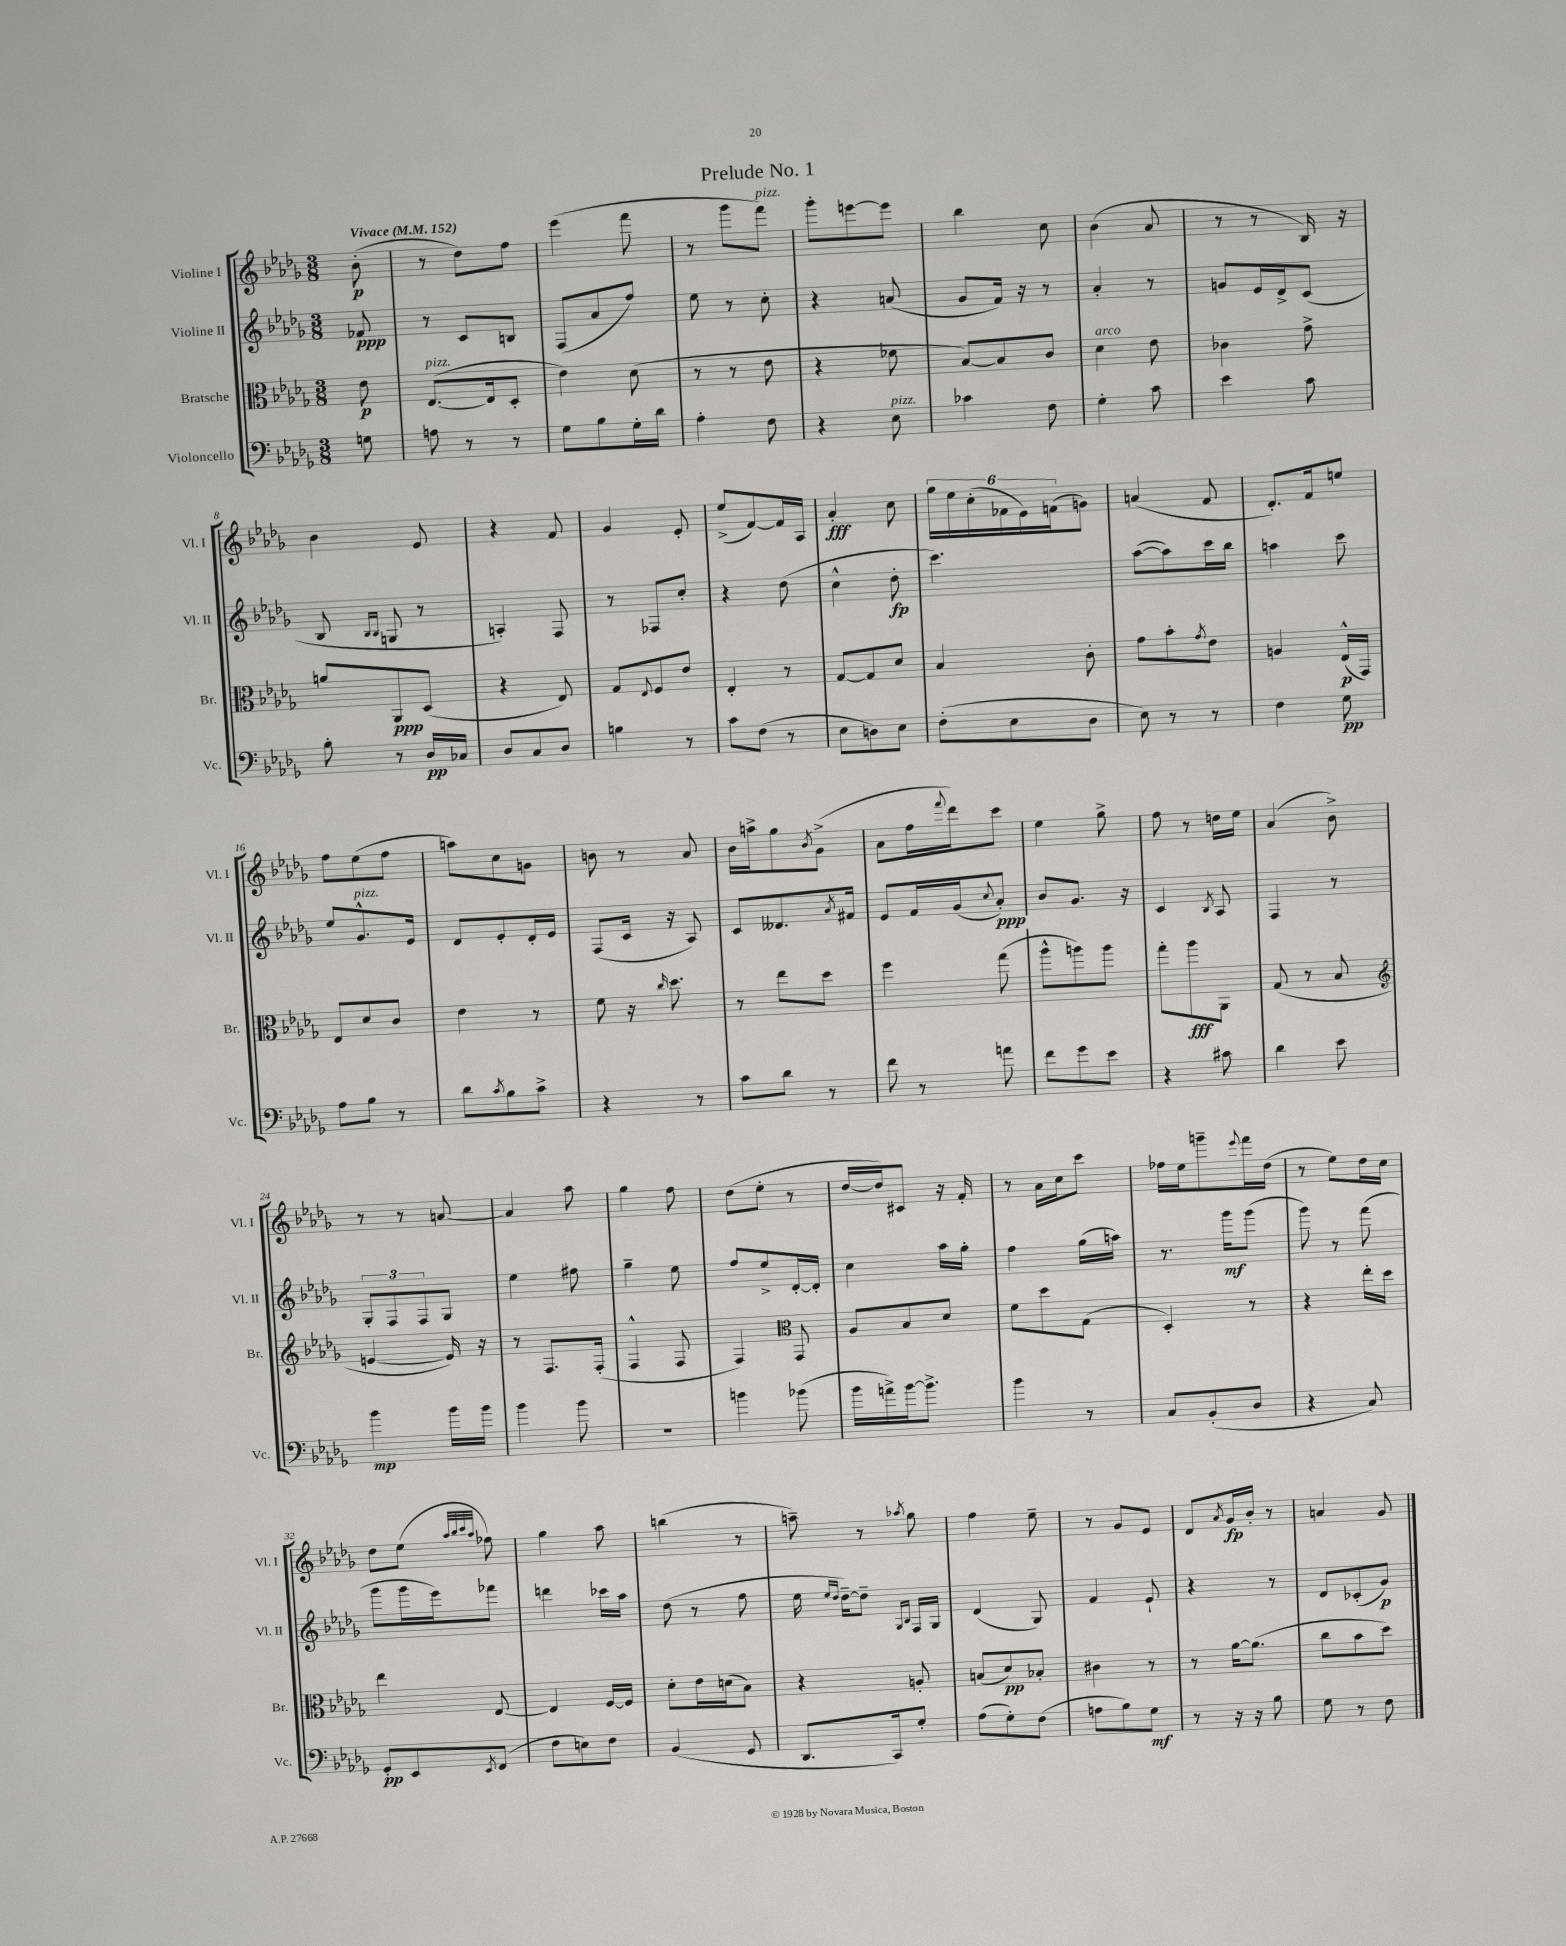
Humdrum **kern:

**kern	**kern	**kern	**kern
*staff4	*staff3	*staff2	*staff1
*clefF4	*clefC3	*clefG2	*clefG2
*k[b-e-a-d-g-]	*k[b-e-a-d-g-]	*k[b-e-a-d-g-]	*k[b-e-a-d-g-]
*M3/8	*M3/8	*M3/8	*M3/8
*MM152	*MM152	*MM152	*MM152
8G	8e-	8f-	(8b-'
=	=	=	=
8A	([8.E-	8r	8r
8r	.	8c	8dd-)
.	16E-]	.	.
8r	8D-'	8B	8ff
=	=	=	=
8G-	4e-)	(8F	(4eee-
8B-	.	8a-	.
16G-'	(8d-	8ff)	8fff
16d-	.	.	.
=	=	=	=
4A-'	8r	8ee-	8r
.	8r	8r	8ggg-
8F	8e-	8cc'	8fff)
=	=	=	=
4r	4r	4r	8ggg-'
.	.	.	[8eee
8E-	8f-	(8a	8eee]
=	=	=	=
4c-	[8B-)	8g-	4bb-
.	8B-]	16f)	.
.	.	16r	.
8F	8c	8r	8cc
=	=	=	=
4G-'	4d-	4a-'	(4b-
8c	8e-	8r	8a-
=	=	=	=
4e-	4c-	8g	8r
.	.	16e-	8r
.	.	16d-^	.
8c	8g-^	(8c	16B-)
.	.	.	16r
=	=	=	=
8B-'	8a	8B-	4b-
.	.	16qqB-	.
.	.	16qqB-	.
8r	8AA-	8G	.
16D-	(8D-	8r	8e-
16C-	.	.	.
=	=	=	=
8D-	4r	4A')	4r
8C	.	.	.
8D-	8E-)	8F	8f
=	=	=	=
4B	8G-	8r	4g-
.	8qqE-	.	.
.	8F	8F-	.
8r	8e-	8cc'	8e-'
=	=	=	=
8c	4E-'	4r	(8ee-^
(8F	.	.	[8f)
8r	8r	(8dd-	16f]
.	.	.	16A-
=	=	=	=
8E-	[8G-	4cc^^	4a-'
8D)	8G-]	.	.
8E-	8d-	8dd-'	8cc
=	=	=	=
(8F'	4B-	4.ccc)	24gg-
.	.	.	24ee-
.	.	.	(24cc'
8E-	.	.	24f-
.	.	.	24e-)
.	.	.	(24f
8D-	8c'	.	8g)
=	=	=	=
8E-)	8g-	([8aa-	(4a
8r	8b-'	8aa-])	.
.	8qg-	.	.
8r	8e-	16ccc	8f
.	.	16bb-	.
=	=	=	=
4F	4A	4aa	8.d-')
.	.	.	16f
8G-	(16E-^^	8ccc	8ee
.	16GG-)	.	.
=	=	=	=
8A-	8E-	8ee-	8ff
8B-	8d-	8.g-^^	(8ee-
8r	8c	.	8ff
.	.	16e-	.
=	=	=	=
8d-	4e-	8d-	8aa)
8qc	.	.	.
8B-	.	8e-'	8cc
8c^	8r	16d-'	8g
.	.	16e-	.
=	=	=	=
4r	8f	(8F	8b
.	16r	16c	8r
.	16qqcc	.	.
.	8.dd-	16r	.
8r	.	8A-)	8a-
=	=	=	=
8c	8r	8c	16b-
.	.	.	16aa^
8d-	8ee-	8.d--	8gg-
.	.	.	8qb-
8r	8dd-	.	(8g-^
.	.	8qa-	.
.	.	16f#	.
=	=	=	=
8f	4ff	8e-	8a-
8r	.	16f	16ff
.	.	.	8qqfff
.	.	(16g-	16ddd-)
.	.	8qqcc	.
8a	(8gg-	8a-')	8ccc
=	=	=	=
8f	8aa-^^	8b-	4ee-
8g-	8aa)	8.g-	.
8e-	8aa	.	8gg-^
.	.	16r	.
=	=	=	=
4r	8gg-'	4c	8ff
.	8aa-	.	8r
.	.	8qB-	.
8c#	8AA-	8A-	16dd
.	.	.	16ee-
=	=	=	=
4d-	(8G-	4F	(4a-
.	8r	.	.
8e-	8B-	8r	8b-^)
=	=	=	=
*	*clefG2	*	*
4b-	[4e	12G-'	8r
.	.	12F	.
.	.	.	8r
.	.	12F	.
16b-	16e])	8G-	[8a
16b-	16r	.	.
=	=	=	=
4b-	8r	4ee-	4a]
.	8.F	.	.
8b-	.	8ff#	8aa-
.	(16F'	.	.
=	=	=	=
4.r	4F^^	4gg-~	4gg-
.	8F	8ee-	8ff
=	=	=	=
4b	4F)	8ff	(8dd-
.	.	8ee-^	8ee-'
*	*clefC3	*	*
(8b-	8GG-	[16d-'	8r
.	.	16d-']	.
=	=	=	=
16b-	8A-	4cc	[16dd-
16a^)	.	.	16dd-])
[16b-	8B-	.	8c#
8.b-^]	.	.	.
.	8d-	16aa-	16r
.	.	16gg-'	16f'
=	=	=	=
4b-	8f	4ff	8r
.	8dd-	.	16a-
.	.	.	16cc
8r	(8G-	(16gg-	8ccc
.	.	16aa)	.
=	=	=	=
8C	4D-')	8.r	16ff-
.	.	.	16ee-
(8BB-'	.	.	8ggg~
.	.	16ggg-	.
.	.	.	8qqeee-
8D-	8r	(8ggg-	16fff
.	.	.	(16dd-
=	=	=	=
4r	4r	8ggg-)	8r
.	.	8r	8ee-)
8C)	16ee-'	(8fff	16dd-
.	16dd-	.	16cc
=	=	=	=
8GG-'	4ee-	8ggg-	8dd-
8EE-	.	16ggg-	(8ee-
.	.	16eee-)	.
.	.	.	32qqaa-
.	.	.	32qqbb-
.	.	.	32qqccc
8qEE-	.	.	32qqaa-
(8FF	[8E-	8fff-	8ff-)
=	=	=	=
8F	4E-]	4ddd	4gg-
8E)	.	.	.
8F	[16F	16ccc-	8aa-
.	16F]	16aa-	.
=	=	=	=
(4BB-	8d-'	(8dd-	(4bb
.	16e-	8r	.
.	(16d	.	.
8GG-	8B-)	8ff	8r
=	=	=	=
8.DD-	4r	16ee-	8aa~)
.	.	16qqee-	.
.	.	16qqdd-	.
.	.	[16dd-~)	.
.	.	8dd-~]	8r
16CC)	.	.	.
.	.	16qqG-	.
.	.	16qqB-	8qaa-
8G-'	8A'	16F	8gg-
.	.	16G-	.
=	=	=	=
(8A-	(8B	(4d-	4ff
8G-')	8d-)	.	.
(8F	8B-'	8G-)	8ee-~
=	=	=	=
8A	4c#	4f	8r
8B-)	.	.	8g-
8G-	8r	8e-`	8e-
=	=	=	=
8r	8r	4r	8d-
.	.	.	8qa-
16r	[16a-	.	16g-
16r	(8.a-]	.	16b-'
8B-	.	8r	8r
=	=	=	=
8G-	8cc	8d-	4a
8r	8b-	(8c-'	.
8F	8dd-)	8g-)	8g-
==	==	==	==
*-	*-	*-	*-
